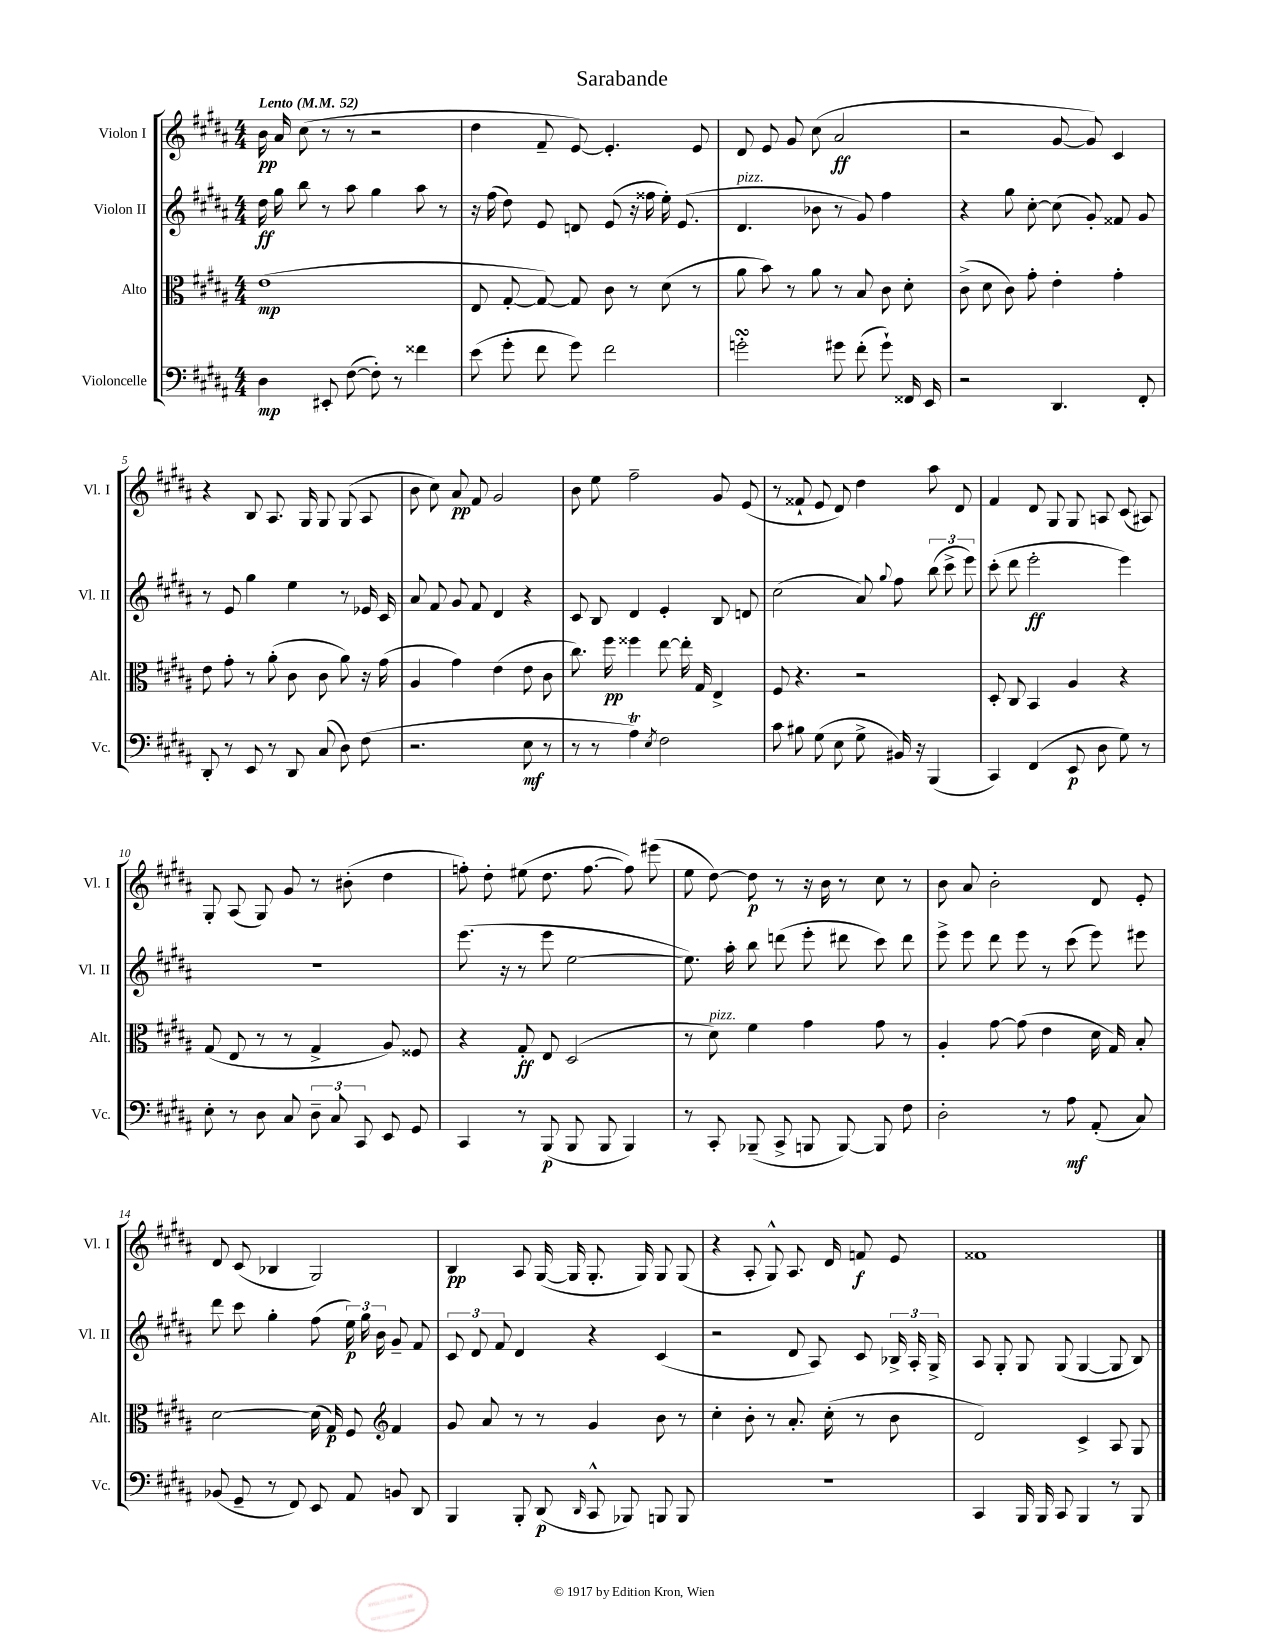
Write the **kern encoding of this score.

**kern	**kern	**kern	**kern
*staff4	*staff3	*staff2	*staff1
*clefF4	*clefC3	*clefG2	*clefG2
*k[f#c#g#d#a#]	*k[f#c#g#d#a#]	*k[f#c#g#d#a#]	*k[f#c#g#d#a#]
*M4/4	*M4/4	*M4/4	*M4/4
*MM52	*MM52	*MM52	*MM52
4D#\	(1e	16dd#\	16b\
.	.	16gg#\	16a#/
.	.	8bb\	(8cc#\
8EE#'/	.	8r	8r
([8F#\	.	8aa#\	8r
8F#'\])	.	4gg#\	2r
8r	.	.	.
4f##\	.	8aa#\	.
.	.	8r	.
=	=	=	=
(8e\	8E/	16r	4dd#\
.	.	(16ff#\	.
8g#'\	[8G#'/	8dd#\)	.
8f#\	8G#/_)	8e/	8f#~/
8g#\)	8G#/]	8d/	[8e/)
2f#\	8c#\	(8e/	4.e'/]
.	8r	16r	.
.	.	16ff##\	.
.	(8d#\	16ee'\)	.
.	.	(8.e/	.
.	8r	.	8e/
=	=	=	=
2g'\	8a#\	4.d#/	8d#/
.	8b\)	.	8e/
.	8r	.	8g#/
.	8a#\	8b-\	(8cc#\
8g#\	8r	8r	2a#/
(8f#'\	8B/	8g#/)	.
8g#`\)	8c#\	4ff#\	.
16FF##/	8d#'\	.	.
16EE/	.	.	.
=	=	=	=
2r	(8c#^\	4r	2r
.	8d#\	.	.
.	8c#\)	8gg#\	.
.	8g#'\	[8cc#'\	.
4.DD#/	4e'\	(8cc#\]	[8g#/
.	.	8g#'/)	8g#/])
.	4g#'\	8f##/	4c#/
8FF#'/	.	8g#/	.
=	=	=	=
8DD#'/	8e\	8r	4r
8r	8g#'\	8e/	.
8EE/	8r	4gg#\	8B/
8r	(8a#'\	.	8.A#/
8DD#/	8c#\	4ee\	.
.	.	.	16G#/
(8C#/	8c#\	.	8G#/
8D#\)	8a#\)	8r	(8G#/
(8F#\	16r	16e-/	8A#/
.	(16g#\	16c#/	.
=	=	=	=
2.r	4A#/	8a#/	8b\
.	.	8f#/	8cc#\)
.	4g#\)	8g#/	8a#/
.	.	8f#/	8f#/
.	(4e\	4d#/	2g#/
8E\	8e\	4r	.
8r	8c#\	.	.
=	=	=	=
8r	8.cc#\)	8c#/	8b\
8r	.	8B/	8ee\
.	16ff#\	.	.
4A#\)	4ff##\	4d#/	2ff#~\
8qE/	.	.	.
2F#\	[8ee\	4e'/	.
.	16ee'\]	.	.
.	16G#/	.	.
.	4E^/	8B/	8g#/
.	.	8d/	(8e/
=	=	=	=
8c#\	8F#/	(2cc#\	8r
8B#\	4.r	.	8f##`/
(8G#\	.	.	8e/
8E\	.	.	8d#/)
8G#^\	2r	8a#/)	4dd#\
.	.	8qqgg#/	.
16BB#/)	.	8ff#\	.
16r	.	.	.
(4BBB/	.	(12bb\	8aa#\
.	.	12ccc#^\	.
.	.	.	8d#/
.	.	12eee\)	.
=	=	=	=
4CC#/)	8D#'/	(8ccc#'\	4f#/
.	8C#/	8ddd#\	.
(4FF#/	4BB/	2eee'\	8d#/
.	.	.	8G#/
8EE/	4A#/	.	8G#/
8D#\	.	.	8A/
8G#\)	4r	4eee\)	(8c#/
8r	.	.	8A#/)
=	=	=	=
8E'\	(8G#/	1r	8G#'/
8r	8E/	.	(8A#/
8D#\	8r	.	8G#/)
8C#/	8r	.	8g#/
12D#~\	4G#^/	.	8r
12C#/	.	.	.
.	.	.	(8b#'\
12CC#/	.	.	.
8EE/	8A#/)	.	4dd#\
8GG#/	8F##/	.	.
=	=	=	=
4CC#/	4r	(8.eee\	8ff'\)
.	.	.	8dd#'\
.	.	16r	.
8r	8G#'/	8r	(8ee#\
(8BBB/	8E/	8eee\	8.dd#\
8BBB/	(2D#/	[2ee\	.
.	.	.	[8.ff\
8BBB/	.	.	.
4BBB/)	.	.	8ff\])
.	.	.	(8eee#\
=	=	=	=
8r	8r	8.ee\])	8ee\
8CC#'/	8d#\)	.	[8dd#\)
.	.	16aa#'\	.
(8BBB-~/	4f#\	8bb\	8dd#\]
8CC#^/	.	(8ddd\	8r
8BBB/	4g#\	8eee'\	16r
.	.	.	16b\
[8BBB/)	.	8ddd#\	8r
8BBB/]	8g#\	8ccc#\)	8cc#\
8F#\	8r	8ddd#\	8r
=	=	=	=
2D#'\	4A#'/	8eee^\	8b\
.	.	8eee\	8a#/
.	[8g#\	8ddd#\	2b'\
.	(8g#\]	8eee\	.
8r	4e\	8r	.
8A#\	.	(8ccc#\	.
(8AA#'/	16d#\	8eee\)	8d#/
.	16G#/)	.	.
8C#/)	8B'/	8eee#\	8e'/
=	=	=	=
(8BB-/	[2d#\	8ddd#\	8d#/
8GG#~/	.	8ccc#\	(8c#/
8r	.	4gg#'\	4B-/
8FF#/)	.	.	.
8EE/	(16d#\]	(8ff#\	2G#/)
.	16G#/)	.	.
8AA#/	8F#/	24ee\)	.
.	.	24gg#\	.
.	.	24b\	.
*	*clefG2	*	*
8BB/	4f#/	8g#~/	.
8DD#/	.	8f#/	.
=	=	=	=
4BBB/	8g#/	12c#/	4B/
.	.	12d#/	.
.	8a#/	.	.
.	.	12f#/	.
8BBB'/	8r	4d#/	8A#/
(8DD#/	8r	.	([16G#/
.	.	.	16G#/]
16qqDD#/	.	.	.
8CC#^^/	4g#/	4r	8.G#'/
8BBB-/)	.	.	.
.	.	.	16G#/)
8BBB/	8b\	(4c#/	8G#/
8BBB/	8r	.	(8G#/
=	=	=	=
1r	4cc#'\	2r	4r
.	8b'\	.	8A#'/
.	8r	.	8G#^^/)
.	8.a#'/	8d#/	8.A#/
.	.	8A#/)	.
.	(16cc#'\	.	16d#/
.	8r	8c#/	8f/
.	8b\	24B-^/	8e/
.	.	24A#'/	.
.	.	24G#^/	.
=	=	=	=
4CC#/	2d#/)	8A#/	1f##
.	.	8G#'/	.
16BBB/	.	8G#/	.
16BBB/	.	.	.
8CC#/	.	(8G#/	.
4BBB/	4c#^/	[4G#/	.
8r	8A#/	8G#/]	.
8BBB/	8G#/	8B/)	.
==	==	==	==
*-	*-	*-	*-
